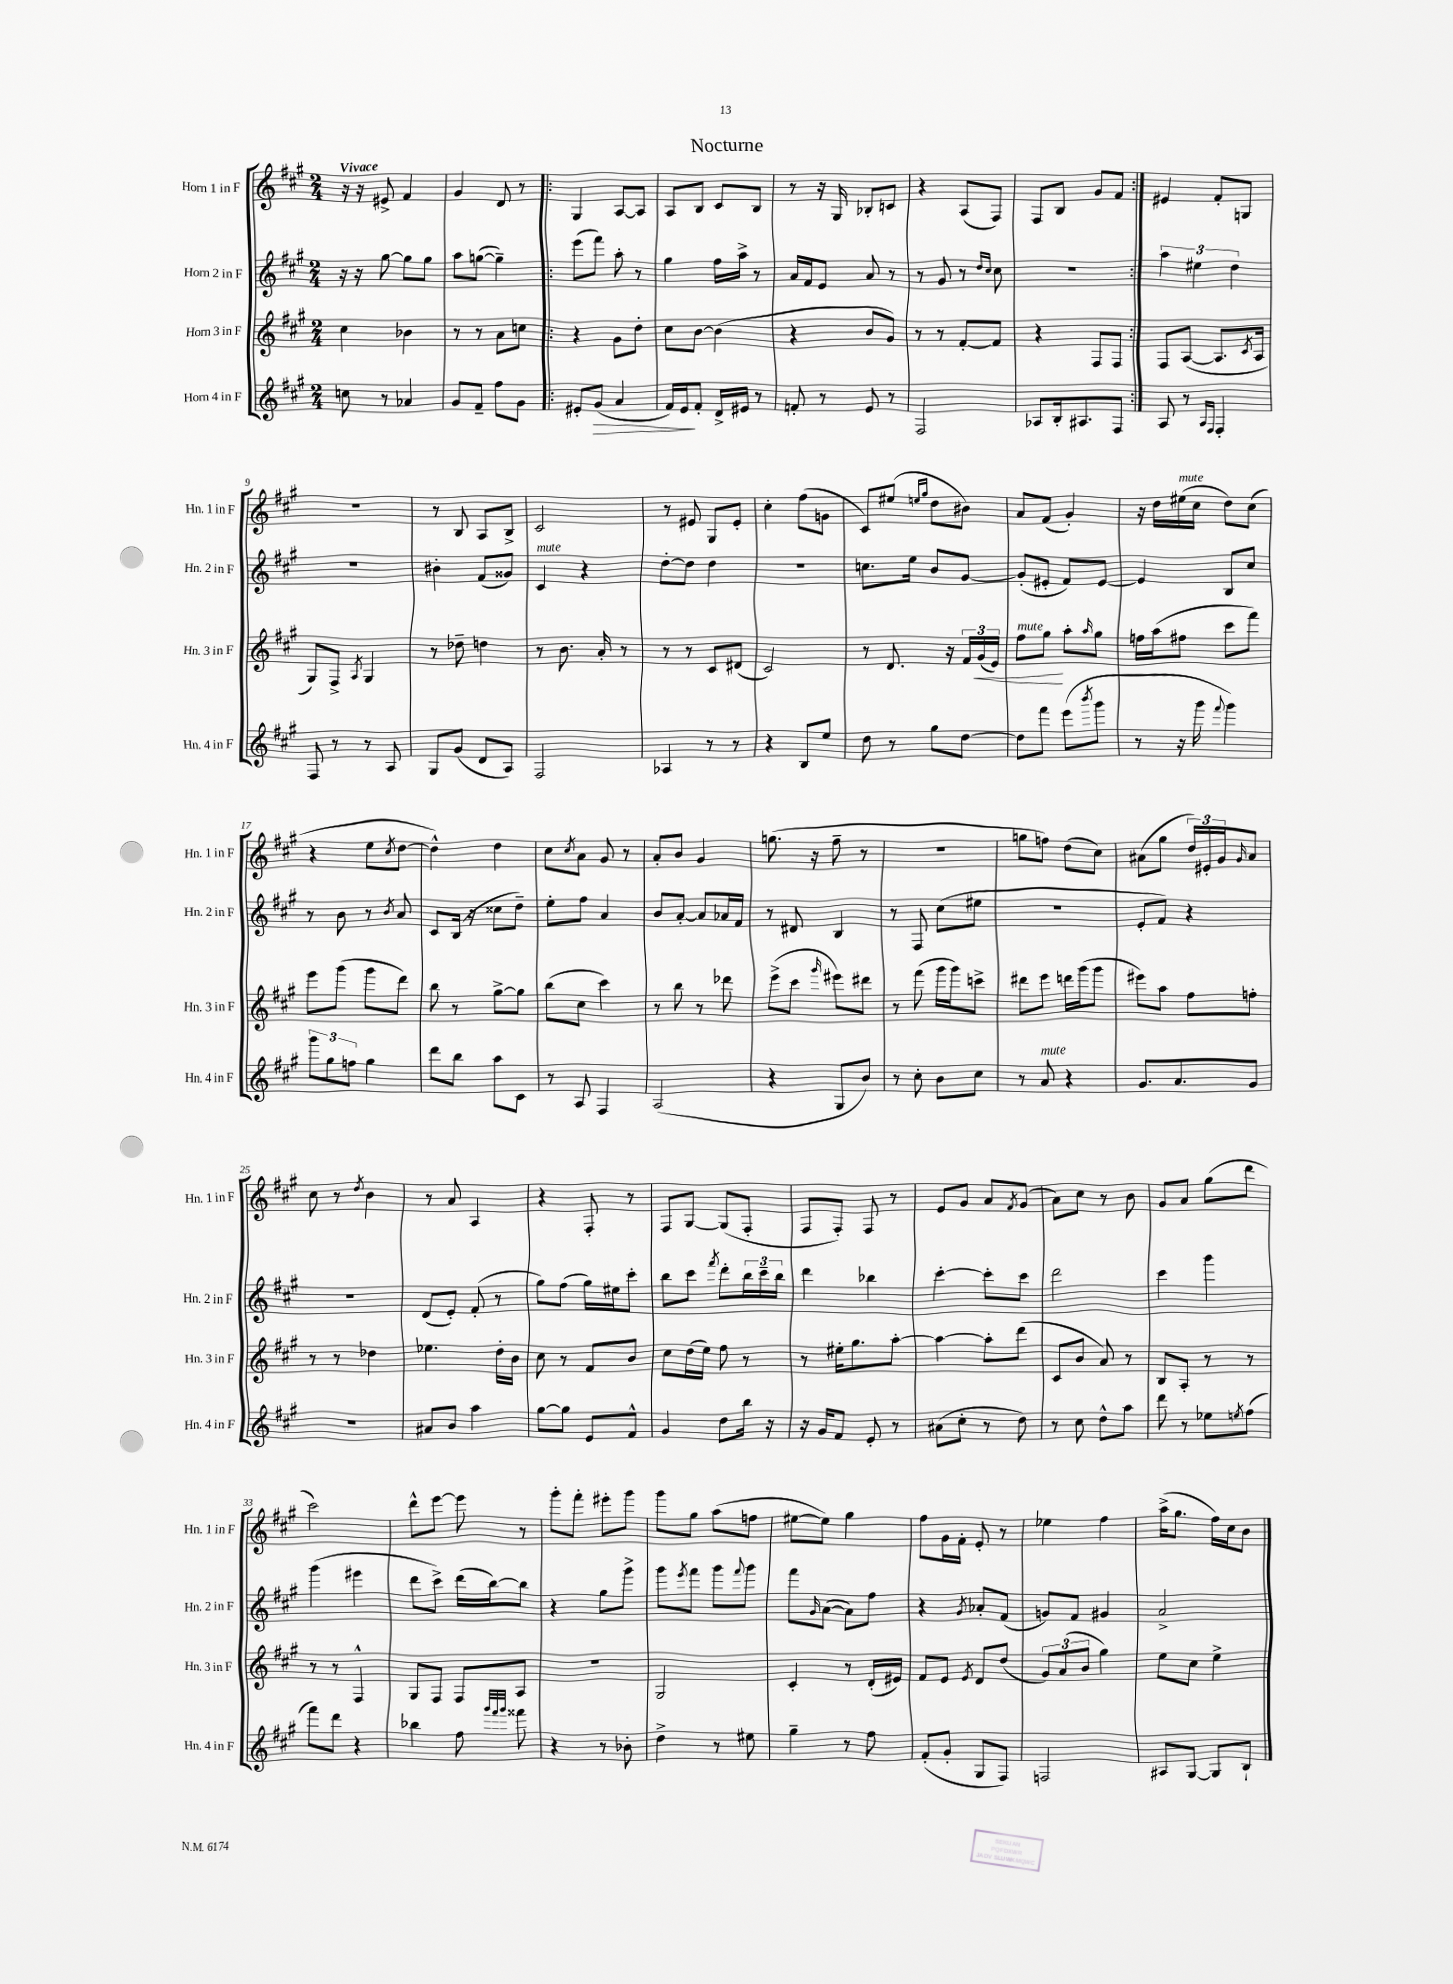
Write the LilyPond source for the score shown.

\header { title = "Nocturne" }
<<
\new StaffGroup <<
\new Staff = "s0" \with { instrumentName = "Horn 1 in F" shortInstrumentName = "Hn. 1 in F" } {
    \clef treble \key a \major \numericTimeSignature \time 2/4 \tempo "Vivace"
    r16 r16 eis'8-> fis'4 |
    gis'4 d'8 r8 |
    \repeat volta 2 { gis4 a8~ a8 |
    a8 b8 cis'8 b8 |
    r8 r16 gis16 bes8-. c'8 |
    r4 a8( fis8) |
    fis8 b8 gis'8 fis'8 | }
    eis'4 fis'8-. g8 |
    r2 |
    r8 b8 a8 b8-> |
    cis'2 |
    r8 eis'8 gis8 eis'8-. |
    cis''4-. fis''8( g'8 |
    cis'8) eis''8( \grace { e''16 gis''16 } d''8 bis'8) |
    a'8 fis'8( gis'4-.) |
    r16 d''16 eis''16^\markup { \italic "mute" }( cis''16 d''8) cis''8( |
    r4 e''8 \acciaccatura { cis''8 } d''8~ |
    d''4-^) d''4 |
    cis''8 \acciaccatura { cis''8 } a'8 gis'8 r8 |
    a'8-. b'8 gis'4 |
    g''8.( r16 fis''8-- r8 |
    R2 |
    g''8 f''8) d''8( cis''8) |
    ais'8( gis''8 \tuplet 3/2 { d''16) eis'16-. gis'16 } \grace { gis'16 } ais'8 |
    cis''8 r8 \acciaccatura { d''8 } b'4 |
    r8 a'8 a4 |
    r4 fis8-. r8 |
    fis8 gis8~ gis8( fis8-. |
    fis8 fis8-.) fis8 r8 |
    e'8 gis'8 a'8 \acciaccatura { fis'8 } gis'8( |
    a'8) cis''8 r8 b'8 |
    gis'8 a'8 gis''8( d'''8 |
    cis'''2) |
    d'''8-^ e'''8~ e'''8 r8 |
    gis'''8-. fis'''8-. eis'''8-. gis'''8 |
    gis'''8 gis''8 a''8( f''8 |
    eis''8~ eis''8) gis''4 |
    fis''8 gis'16 fis'16-. e'8-. r8 |
    ees''4 fis''4 |
    a''16->( gis''8. fis''16) cis''16 b'8 \bar "|." |
}
\new Staff = "s1" \with { instrumentName = "Horn 2 in F" shortInstrumentName = "Hn. 2 in F" } {
    \clef treble \key a \major \numericTimeSignature \time 2/4
    r16 r16 gis''8~ gis''8 gis''8 |
    a''8 g''8~( g''4--) |
    \repeat volta 2 { e'''8( fis'''8) a''8-. r8 |
    gis''4 fis''16 a''16-> r8 |
    a'16 fis'16 e'8 a'8 r8 |
    r8 gis'8 r8 \grace { d''16 cis''16 } cis''8 |
    r2 | }
    \tuplet 3/2 { a''4 eis''4 d''4 } |
    R2 |
    bis'4-. fis'8( gisis'8) |
    cis'4^\markup { \italic "mute" } r4 |
    d''8~-. d''8 d''4 |
    R2 |
    c''8. e''16 b'8 gis'8~ |
    gis'8-.( eis'8-. fis'8) eis'8~ |
    eis'4 b8 cis''8 |
    r8 b'8 r8 \acciaccatura { b'8 } a'8 |
    cis'8 b16( r16 cisis''8 d''8--) |
    e''8-. fis''8 a'4 |
    b'8 a'8~-. a'8 aes'16 fis'16 |
    r8 dis'8 b4 |
    r8 fis8 cis''8( eis''8 |
    r2 |
    e'8-. fis'8) r4 |
    R2 |
    d'8( e'8-.) fis'8-.( r8 |
    gis''8) fis''8( gis''16) eis''16 cis'''8-. |
    b''8 cis'''8 \acciaccatura { fis'''8 } d'''8-. \tuplet 3/2 { b''16 cis'''16-- b''16 } |
    d'''4 bes''4 |
    cis'''4~-. cis'''8-. cis'''8 |
    d'''2 |
    cis'''4 gis'''4 |
    gis'''4( eis'''4 |
    d'''8 cis'''8->) d'''16( b''16~) b''8 |
    r4 gis''8 gis'''8-> |
    gis'''8 \acciaccatura { e'''8 } fis'''8 gis'''8 \appoggiatura { fis'''8 } gis'''8 |
    fis'''8 \grace { gis'16 } a'8~( a'8) fis''8 |
    r4 \acciaccatura { gis'8 } aes'8-. fis'8( |
    g'8) fis'8 gis'4 |
    a'2-> \bar "|." |
}
\new Staff = "s2" \with { instrumentName = "Horn 3 in F" shortInstrumentName = "Hn. 3 in F" } {
    \clef treble \key a \major \numericTimeSignature \time 2/4
    cis''4 bes'4 |
    r8 r8 a'8 c''8 |
    \repeat volta 2 { r4 gis'8 d''8-. |
    cis''8 b'8~ b'4( |
    r4 b'8 gis'8) |
    r8 r8 fis'8~-. fis'8 |
    r4 fis8 fis8 | }
    fis8 a8~( a8. \acciaccatura { cis'8 } a16 |
    gis8) fis8-> \acciaccatura { a8 } gis4 |
    r8 des''8-- d''4 |
    r8 b'8. a'16-. r8 |
    r8 r8 cis'8 dis'8( |
    cis'2) |
    r8 d'8. r16 \tuplet 3/2 { fis'16 gis'16\<( e'16) } |
    fis''8^\markup { \italic "mute" } gis''8\! a''8-. \grace { a''16 } gis''8 |
    f''16 a''16( fis''8 cis'''8 fis'''8) |
    e'''8 gis'''8( gis'''8 d'''8) |
    b''8 r8 gis''8~-> gis''8 |
    b''8( cis''8 cis'''4) |
    r8 b''8 r8 des'''8 |
    e'''8->( cis'''8 \grace { gis'''16 } eis'''8) dis'''8 |
    r8 fis'''8( gis'''16 gis'''16) c'''8-> |
    dis'''8 e'''8 d'''16 gis'''16( gis'''8 |
    eis'''8) a''8 fis''8 f''8-. |
    r8 r8 des''4 |
    ees''4. d''16-. b'16 |
    cis''8 r8 fis'8 b'8 |
    cis''8 d''16( e''16) fis''8 r8 |
    r8 eis''16-. gis''8. a''8~-. |
    a''4~ a''8-. d'''8( |
    cis'8 b'8 a'8) r8 |
    b8 a8-. r8 r8 |
    r8 r8 fis4-^ |
    gis8 fis8 fis8 a8 |
    r2 |
    gis2 |
    cis'4-. r8 d'16-.( eis'16) |
    fis'8 e'8 \acciaccatura { e'8 } d'8 d''8( |
    \tuplet 3/2 { gis'8) a'8( b'8 } gis''4) |
    e''8 cis''8 e''4-> \bar "|." |
}
\new Staff = "s3" \with { instrumentName = "Horn 4 in F" shortInstrumentName = "Hn. 4 in F" } {
    \clef treble \key a \major \numericTimeSignature \time 2/4
    c''8 r8 aes'4 |
    gis'8 fis'8-- fis''8 gis'8 |
    \repeat volta 2 { eis'8-. gis'8\>( a'4 |
    fis'16) e'16\! fis'8-. d'16-> eis'16 r8 |
    f'8-. r8 e'8 r8 |
    fis2 |
    aes8 b16-. ais8. fis8 | }
    a8 r8 \grace { a16 fis16 } fis4-. |
    fis8 r8 r8 a8 |
    gis8 gis'8( d'8 a8) |
    fis2 |
    aes4 r8 r8 |
    r4 b8 e''8 |
    d''8 r8 gis''8 d''8~ |
    d''8 fis'''8 e'''8( \acciaccatura { b'''8 } gis'''8 |
    r8 r16 gis'''16 \appoggiatura { fis'''8 } gis'''4) |
    \tuplet 3/2 { gis'''8 gis''8 f''8 } gis''4 |
    d'''8 b''8 a''8 cis'8 |
    r8 a8 fis4 |
    a2( |
    r4 gis8 b'8) |
    r8 cis''8-. b'8 cis''8 |
    r8 a'8^\markup { \italic "mute" } r4 |
    gis'8. a'8. gis'8 |
    R2 |
    ais'8 b'8 a''4 |
    gis''8~ gis''8 e'8 fis'8-^ |
    gis'4 d''8 b''16 r16 |
    r16 gis'16 fis'8 e'8-. r8 |
    ais'8( cis''8-. r8 d''8) |
    r8 cis''8 d''8-^ a''8 |
    d'''8 r8 ees''8 \acciaccatura { e''8 } fis''8( |
    fis'''8) d'''8 r4 |
    bes''4 fis''8 \grace { gis'''32 fis'''32 gis'''32 } fisis'''8 |
    r4 r8 bes'8-. |
    d''4-> r8 eis''8 |
    gis''4-- r8 fis''8 |
    fis'8-.( gis'8-. gis8 fis8) |
    f2 |
    ais8 gis8~ gis8 b8-! \bar "|." |
}
>>
>>
